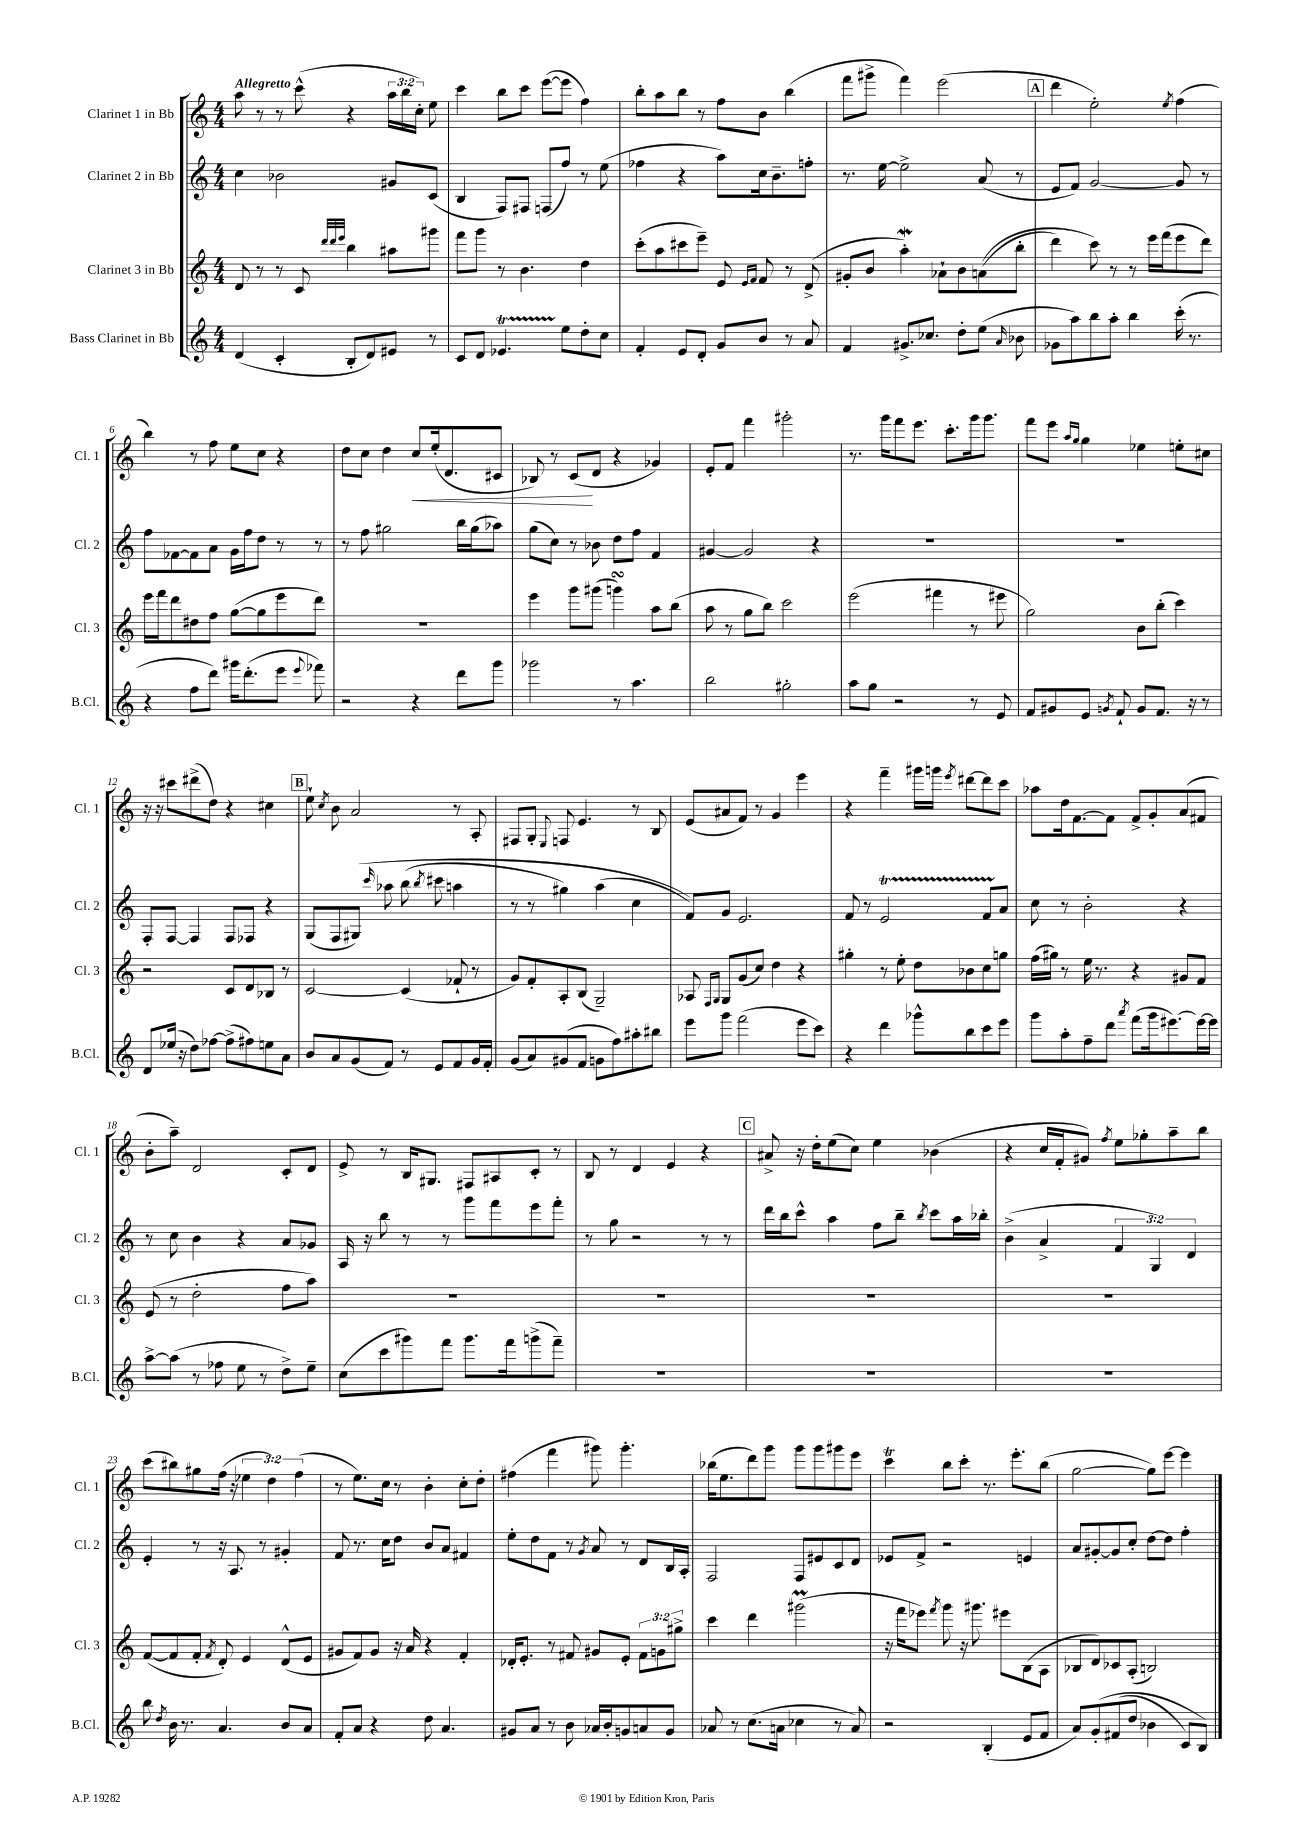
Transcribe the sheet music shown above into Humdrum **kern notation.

**kern	**kern	**kern	**kern
*staff4	*staff3	*staff2	*staff1
*clefG2	*clefG2	*clefG2	*clefG2
*k[]	*k[]	*k[]	*k[]
*M4/4	*M4/4	*M4/4	*M4/4
(4d	8d	4cc	8aa
.	8r	.	8r
4c'	8r	2b-	8r
.	8c	.	(8ccc^^
.	32qqddd	.	.
.	32qqddd	.	.
.	32qqeee	.	.
8B'	4bb	.	4r
8d)	.	.	.
8e#	8aa#	8g#	24aa
.	.	.	24bb
.	.	.	24cc')
8r	8ggg#	(8c	8ee
=	=	=	=
8c	8fff	4B	4ccc
8d	8ggg	.	.
4.e-	8r	8F)	8bb
.	4.b	8F#	8ccc
.	.	(8F	([8eee
8ee	.	8ff)	8eee]
8dd'	4dd	8r	4ff)
8cc	.	(8ee	.
=	=	=	=
4f'	(8ccc'	4ff-	8bb'
.	8aa	.	8aa
8e	8ccc#	4r	8bb
8d'	8eee~)	.	8r
8g	8e	8aa)	8ff
.	16qqe	.	.
.	16qqf	.	.
8b	8f	16cc	8b
.	.	8.b~	.
8r	8r	.	(4bb
8a	(8d^	8ff'	.
=	=	=	=
4f	8g#'	8.r	8fff
.	8b	.	8ggg#^
.	.	[16ee	.
8.g#^	4aa')	2ee^]	4fff)
8.cc-	.	.	.
.	8a-`	.	(2eee
8dd'	8b	.	.
(8ee	&((8a	(8a	.
16qqa	.	.	.
8b-	8bb'	8r	.
=	=	=	=
8g-	4ddd)	8e	4ddd
8aa)	.	8f)	.
8bb	8ccc&)	[2g	2ee')
8aa'	8r	.	.
4bb	8r	.	.
.	16eee	.	.
.	(16fff	.	.
.	.	.	8qee
(16ccc'	8eee	8g]	(4ff
8.r	.	.	.
.	8ddd)	8r	.
=	=	=	=
4r	16eee	8ff	4bb)
.	16fff	.	.
.	8ddd	[8f-	.
8ff	8dd#	8f-]	8r
8ddd)	8ff	8a	8ff
16ggg#	([8gg	16g	8ee
(8.ddd'	.	16ff	.
.	8gg]	8dd	8cc
8eee	8eee	8r	4r
8qqeee	.	.	.
8fff-)	8ddd)	8r	.
=	=	=	=
2r	1r	8r	8dd
.	.	8ff	8cc
.	.	2gg#	4dd
4r	.	.	8cc
.	.	.	(16ee'
.	.	.	8.d
8ddd	.	16bb	.
.	.	(16gg#	.
8ggg	.	8aa-)	8c#
=	=	=	=
2ggg-	4eee	(8gg	8B-)
.	.	8cc)	8r
.	8ggg	8r	(8c
.	(8ggg#	8b-	8d
8r	4ggg)	8dd	4r
4.aa	.	8ff	.
.	8aa	4f	4g-)
.	(8bb	.	.
=	=	=	=
2bb	8aa	[4g#	8e'
.	8r	.	8f
.	8gg	2g#]	4fff
.	8bb)	.	.
2gg#'	2ccc	.	2ggg#'
.	.	4r	.
=	=	=	=
8aa	(2eee	1r	8.r
8gg	.	.	.
.	.	.	16ggg
2r	.	.	8fff
.	.	.	8.eee
.	4fff#	.	.
.	.	.	8.ccc'
8r	8r	.	16ggg
.	.	.	8.ggg
8e	8eee#	.	.
=	=	=	=
8f	2gg)	1r	8fff
8g#	.	.	8eee
.	.	.	16qqaa
.	.	.	16qqgg
8e	.	.	4gg
8qg	.	.	.
8f`	.	.	.
8g	8b	.	4ee-
8.f	(8bb'	.	.
.	4ccc)	.	8ee'
16r	.	.	.
8r	.	.	8cc#
=	=	=	=
8d	2r	8F'	16r
.	.	.	16r
(16ee-	.	[8F	8ccc#
16r	.	.	.
8dd)	.	4F]	(8ddd#^
[8ff-	.	.	8dd)
(8ff-^]	8c	8F	4r
8ff#)	8d	8F-	.
8ee	8B-	4r	4cc#
8a	8r	.	.
=	=	=	=
8b	[2c	(8G	8ee`
.	.	.	8qcc
8a	.	8F	8b
(8g	.	&(8G#)	2a
.	.	16qqccc	.
8f)	.	8aa-	.
8r	(4c]	(8bb	.
.	.	8qbb	.
8e	.	8ccc#	.
8f	8f-`	4aa	8r
16g	8r	.	8A'
16f'	.	.	.
=	=	=	=
(8g	8g)	8r	8F#
8a)	8f'	8r	8G'
.	.	.	8qqE
(8g#	8A'	4gg#)	8F
8f	(8B	.	4.e
8g	2G~)	(4aa	.
8ff)	.	.	.
8aa#'	.	4cc	8r
8bb#	.	.	8B
=	=	=	=
8eee	8A-	8f)&)	(8e
.	16qqF	.	.
.	16qqG	.	.
8ggg	8G	8g	8a#
(2fff	(8g	2.e	8f)
.	8cc)	.	8r
.	4dd	.	4g
8eee	4r	.	4eee
8ccc)	.	.	.
=	=	=	=
4r	4gg#'	8f	4r
.	.	8r	.
4ddd	8r	2e	4fff~
.	8ee'	.	.
8ggg-^^	8dd	.	16ggg#
.	.	.	16ggg
.	.	.	8qeee
8bb	8b-	.	[8ddd#
8ccc	8cc	8f	8ddd#]
8eee	8gg	8a	8ccc
=	=	=	=
8ggg	(16ff	8cc	8aa-
.	16gg#)	.	.
8aa'	8r	8r	16dd
.	.	.	[8.f
8ff~	16ee	2b'	.
.	8.r	.	.
8ddd	.	.	8f]
8qaaa	.	.	.
(8fff	4r	.	8f^
16ggg	.	.	8g'
[8.eee#)	.	.	.
.	8g#	4r	(8a
16eee#_	8f	.	8f#
16eee#]	.	.	.
=	=	=	=
[8aa^	(8e	8r	8b'
(8aa]	8r	8cc	8aa~)
8r	2dd'	4b	2d
8ff-	.	.	.
8ee	.	4r	.
8r	.	.	.
8dd^)	8ff	8a	8c'
8ee~	8aa)	8g-	8d
=	=	=	=
(8cc	1r	16A	8e^
.	.	16r	.
8ccc	.	8bb	8r
8ggg#)	.	8r	16B
.	.	.	8.G#
8fff	.	8r	.
8.ggg#	.	8ggg	8F#
.	.	8fff	8A#
16fff	.	.	.
(8ggg^	.	8eee	8c'
8fff~)	.	8fff'	8r
=	=	=	=
1r	1r	8r	8B
.	.	8gg	8r
.	.	2r	4d
.	.	.	4e
.	.	8r	4r
.	.	8r	.
=	=	=	=
1r	1r	16ddd	8a#^
.	.	16bb	.
.	.	8ccc^^	16r
.	.	.	16dd'
.	.	4aa	(8ee
.	.	.	8cc)
.	.	8ff	4ee
.	.	8bb~	.
.	.	8qbb	.
.	.	8ccc	(4b-
.	.	16aa	.
.	.	16bb-'	.
=	=	=	=
1r	1r	(4b^	4r
.	.	4a^	16cc
.	.	.	16f'
.	.	.	8g#)
.	.	.	8qff
.	.	6f	8ee
.	.	.	8gg-'
.	.	6G)	.
.	.	.	8aa~
.	.	6d	.
.	.	.	8bb
=	=	=	=
8bb	([8f	4e'	(8ccc
8qdd	.	.	.
16b	8f]	.	8bb#)
8.r	.	.	.
.	8f'	8r	8gg#
.	8qf	.	.
4.a	8d')	16r	(16ff
.	.	8.A	16r
.	4e	.	6ee-
.	.	8r	.
.	.	.	6dd)
8b	(8d^^	4g#'	.
.	.	.	(6ff
8a	8e	.	.
=	=	=	=
8f'	8g#	8f	8r
8a	8f)	8.r	8.ee)
4r	8g#	.	.
.	.	16cc	16cc
.	16r	8dd	8r
.	16a	.	.
8dd	4r	8b	4b'
4.a	.	8a	.
.	4f'	4f#	8cc'
.	.	.	8dd'
=	=	=	=
8g#	16d-'	8ee'	(4ff#
.	8.e'	.	.
8a	.	8dd	.
8r	8r	8f	4fff
8b	8f#	8r	.
.	.	8qg	.
16a-	8g#	8a	8ggg#)
16b'	.	.	.
8g	8e'	8r	4.ggg#'
8a	12f#	8d	.
.	12g	.	.
8g	.	16B	.
.	12gg#^	.	.
.	.	16A'	.
=	=	=	=
8a-	4ccc	2F	(16bb-
.	.	.	8.ee
8r	.	.	.
(8.cc	4ddd	.	8ddd)
.	.	.	8ggg
16a	.	.	.
4cc-	(2ggg#	8F	8ggg
.	.	8e#	8ggg
8r	.	8c	8ggg#
8a)	.	8d	8eee
=	=	=	=
2r	16r	8e-	4ccc
.	16fff	.	.
.	8eee-)	8f^	.
.	8qfff	.	.
.	8ggg	2r	8bb
.	16r	.	8ccc'
.	8.ggg#	.	.
(4B'	.	.	8.r
.	8eee#	.	.
.	.	.	8.eee'
8e	(8B	4e	.
8f	8A	.	(8bb
=	=	=	=
8a)	8B-	8a	[2gg
&(8g'	8d)	[8g#'	.
(8f#	8c-	8g#]	.
8dd	(8A'	8cc'	.
4b-	2B)	[8dd	8gg])
.	.	8dd]	[8eee
8c)	.	4ff'	4eee]
8B&)	.	.	.
==	==	==	==
*-	*-	*-	*-
